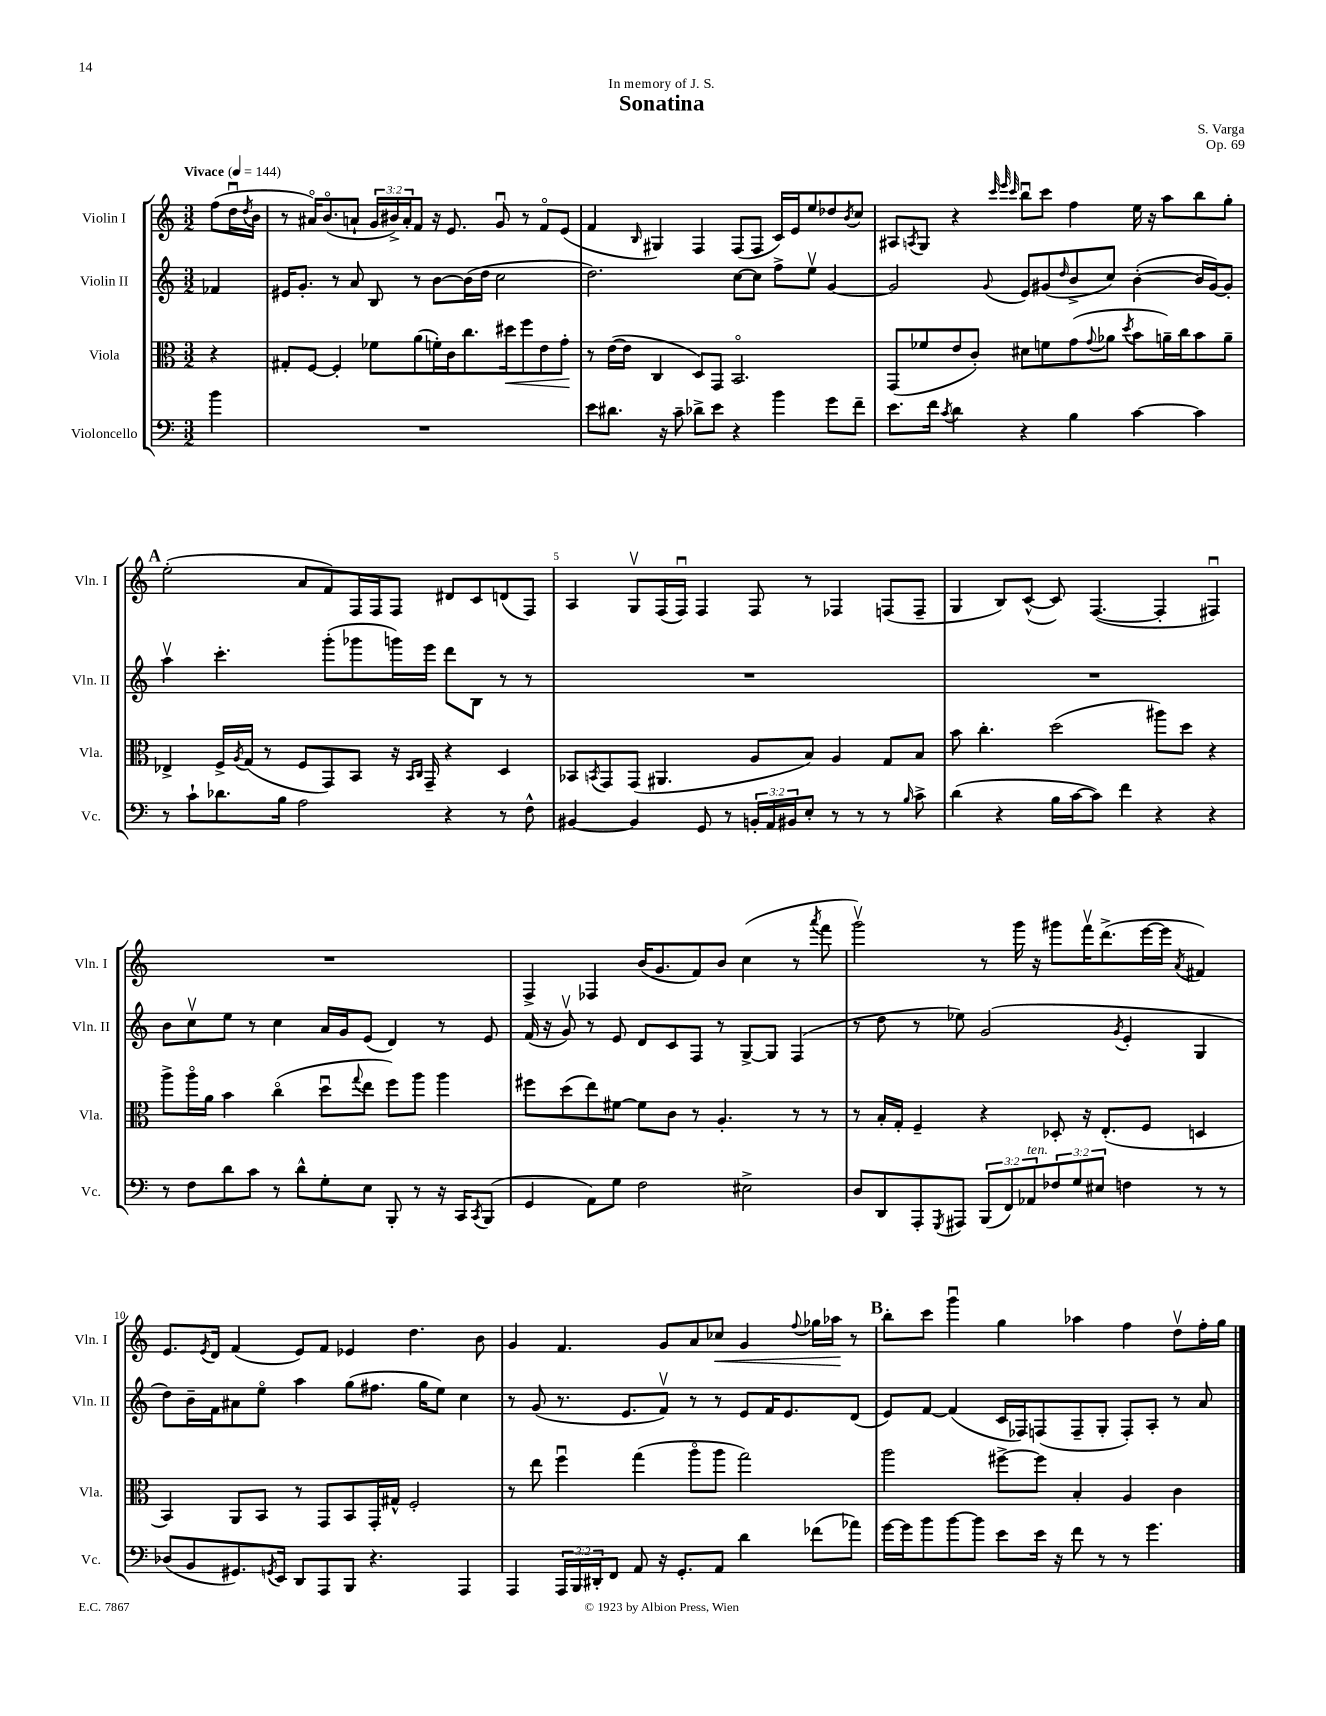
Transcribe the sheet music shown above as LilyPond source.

\header { title = "Sonatina" composer = "S. Varga" dedication = "In memory of J. S." opus = "Op. 69" }
<<
\new StaffGroup <<
\new Staff = "s0" \with { instrumentName = "Violin I" shortInstrumentName = "Vln. I" } {
    \clef treble \key c \major \numericTimeSignature \time 3/2 \override Staff.TupletNumber.text = #tuplet-number::calc-fraction-text \partial 4 \tempo "Vivace" 4 = 144
    f''8( d''16\downbow \acciaccatura { d''8 } b'16 |
    r8 ais'16\flageolet) b'8.\flageolet( a'8-! \tuplet 3/2 { g'16 bis'16->) a'16-. } f'8 r16 e'8. g'8\downbow r8 f'8\flageolet e'8( |
    f'4 \grace { b16 } gis4) f4 f8( f8 c'16) e'16 e''8 des''8 \acciaccatura { b'8 } c''8 |
    ais8 \acciaccatura { a8 } g8 r4 \grace { c'''32 e'''32 c'''32 } b''8\downbow c'''8 f''4 e''16 r16 a''8 b''8 g''8-. |
    \mark \markup { \bold "A" } e''2-.( a'8 f'8) f16 f16 f8 dis'8 c'8 d'8( f8) |
    a4 g8\upbow f16( f16\downbow) f4 f8 r8 fes4 f8( f8-- |
    g4 b8) c'8~-^( c'8) f4.~( f4-. fis4\downbow) |
    R1. |
    f4-> fes4 b'16( g'8. f'8) b'8 c''4( r8 \acciaccatura { a'''8 } f'''8 |
    g'''2\upbow) r8 g'''16 r16 gis'''8 f'''16\upbow d'''8.->( e'''16~ e'''16 \acciaccatura { a'8 } fis'4) |
    e'8. \acciaccatura { e'8 } d'16 f'4( e'8) f'8 ees'4 d''4. b'8 |
    g'4 f'4. g'8 a'8 ces''8\< g'4 \appoggiatura { f''8 } ges''16 aes''16\! r8 |
    \mark \markup { \bold "B" } b''8-. c'''8 g'''4\downbow g''4 aes''4 f''4 d''8\upbow f''16-. g''16 \bar "|." |
}
\new Staff = "s1" \with { instrumentName = "Violin II" shortInstrumentName = "Vln. II" } {
    \clef treble \key c \major \numericTimeSignature \time 3/2 \partial 4
    fes'4 |
    eis'16 g'8.-. r8 a'8 b8 r8 b'8~ b'16( d''16 c''2 |
    d''2.) c''8~ c''8 f''8-> e''8\upbow g'4~ |
    g'2 \appoggiatura { g'8 } e'8 gis'8( \grace { d''16 } b'8-> c''8) b'4~-.( b'16 gis'16~) gis'8-. |
    \mark \markup { \bold "A" } a''4\upbow c'''4.-. g'''8-.( ges'''8 g'''16) e'''16 d'''8 b8 r8 r8 |
    R1. |
    R1. |
    b'8 c''8\upbow e''8 r8 c''4 a'16 g'16 e'8( d'4) r8 e'8 |
    f'16( r16 g'8\upbow) r8 e'8 d'8 c'8 f8 r8 g8~-> g8 f4( |
    r8 d''8 r8 ees''8) g'2( \acciaccatura { g'8 } e'4-. g4 |
    d''8) b'16-- f'16 ais'8 e''8\flageolet a''4 g''8( fis''8. g''16 e''8) c''4 |
    r8 g'8( r8. e'8. f'8\upbow) r8 r8 e'8 f'16 e'8. d'8( |
    \mark \markup { \bold "B" } e'8) f'8~ f'4( c'16 fes16) f8( f8-- g8-. f8-.) a8-. r8 a'8 \bar "|." |
}
\new Staff = "s2" \with { instrumentName = "Viola" shortInstrumentName = "Vla." } {
    \clef alto \key c \major \numericTimeSignature \time 3/2 \partial 4
    r4 |
    gis8-. f8~ f4-. fes'8 a'8( f'16-.) c'16 c''8. dis''16\< f''8 e'8 g'8-.\! |
    r8 e'16~( e'16 c4 d8) g,8 b,2.\flageolet |
    g,8( fes'8 e'8 c'8-.) dis'8 f'8 g'8( \appoggiatura { g'8 } aes'8 \acciaccatura { d''8 } b'8 a'16--) c''16 b'8 a'8-- |
    \mark \markup { \bold "A" } ees4-> f16-> \acciaccatura { a8 } g16( r8 f8 g,8) b,8 r16 \grace { b,16 c16 } g,16-- r4 d4 |
    bes,8 \acciaccatura { b,8 } g,8 g,8( ais,4. a8 b8) a4 g8 b8 |
    b'8 c''4.-. d''2( ais''8) d''8 r4 |
    a''8-> a''16\flageolet a'16 b'4 c''4\flageolet( d''8\downbow \appoggiatura { g''8 } e''8 f''8) a''8 a''4 |
    fis''8 d''8( e''8) fis'8~ fis'8 c'8 r8 a4.-. r8 r8 |
    r8 b16-. g16-. f4-- r4 des8-. r16 e8.-.( f8 d4 |
    b,4) a,8 b,8 r8 g,8 b,8 g,16-. gis16-^ f2-. |
    r8 e''8 f''4\downbow g''4( a''8\flageolet a''8 g''2) |
    \mark \markup { \bold "B" } a''2 fis''8~-> fis''8 b4-. a4 c'4 \bar "|." |
}
\new Staff = "s3" \with { instrumentName = "Violoncello" shortInstrumentName = "Vc." } {
    \clef bass \key c \major \numericTimeSignature \time 3/2 \override Staff.TupletNumber.text = #tuplet-number::calc-fraction-text \partial 4
    b'4 |
    R1. |
    e'8 dis'8. r16 c'8-- des'8-> e'8 r4 b'4 g'8 f'8-- |
    e'8. f'16 \acciaccatura { c'8 } d'4 r4 b4 c'4~ c'4 |
    \mark \markup { \bold "A" } r8 c'8-! des'8. b16 a2 r4 r8 f8-^ |
    bis,4~ bis,4 g,8 r8 \tuplet 3/2 { b,16-. a,16 bis,16 } e8-. r8 r8 r8 \grace { b16 } c'8-> |
    d'4( r4 b16 c'16~ c'8) f'4 r4 r4 |
    r8 f8 d'8 c'8 r8 d'8-^ g8-. e8 b,,8-. r8 r16 c,16 \acciaccatura { c,8 } b,,8( |
    g,4 a,8) g8 f2 eis2-> |
    d8 d,8 a,,8-. \acciaccatura { g,,8 } ais,,8 \tuplet 3/2 { b,,8( f,8) aes,8^\markup { \italic "ten." } } \tuplet 3/2 { fes8 g8 eis8 } f4 r8 r8 |
    des8( b,8 gis,8.) \acciaccatura { g,8 } e,16 d,8 a,,8 b,,8 r4. a,,4 |
    a,,4 \tuplet 3/2 { a,,16 b,,16 dis,16-. } f,8 a,8 r16 g,8.-. a,8 d'4 fes'8( aes'8) |
    \mark \markup { \bold "B" } g'16~ g'16 b'8 b'8~ b'8 e'8 e'16 r16 f'8 r8 r8 g'4. \bar "|." |
}
>>
>>
\layout { \context { \Score \override BarNumber.break-visibility = ##(#f #t #t) barNumberVisibility = #(every-nth-bar-number-visible 5) } }
